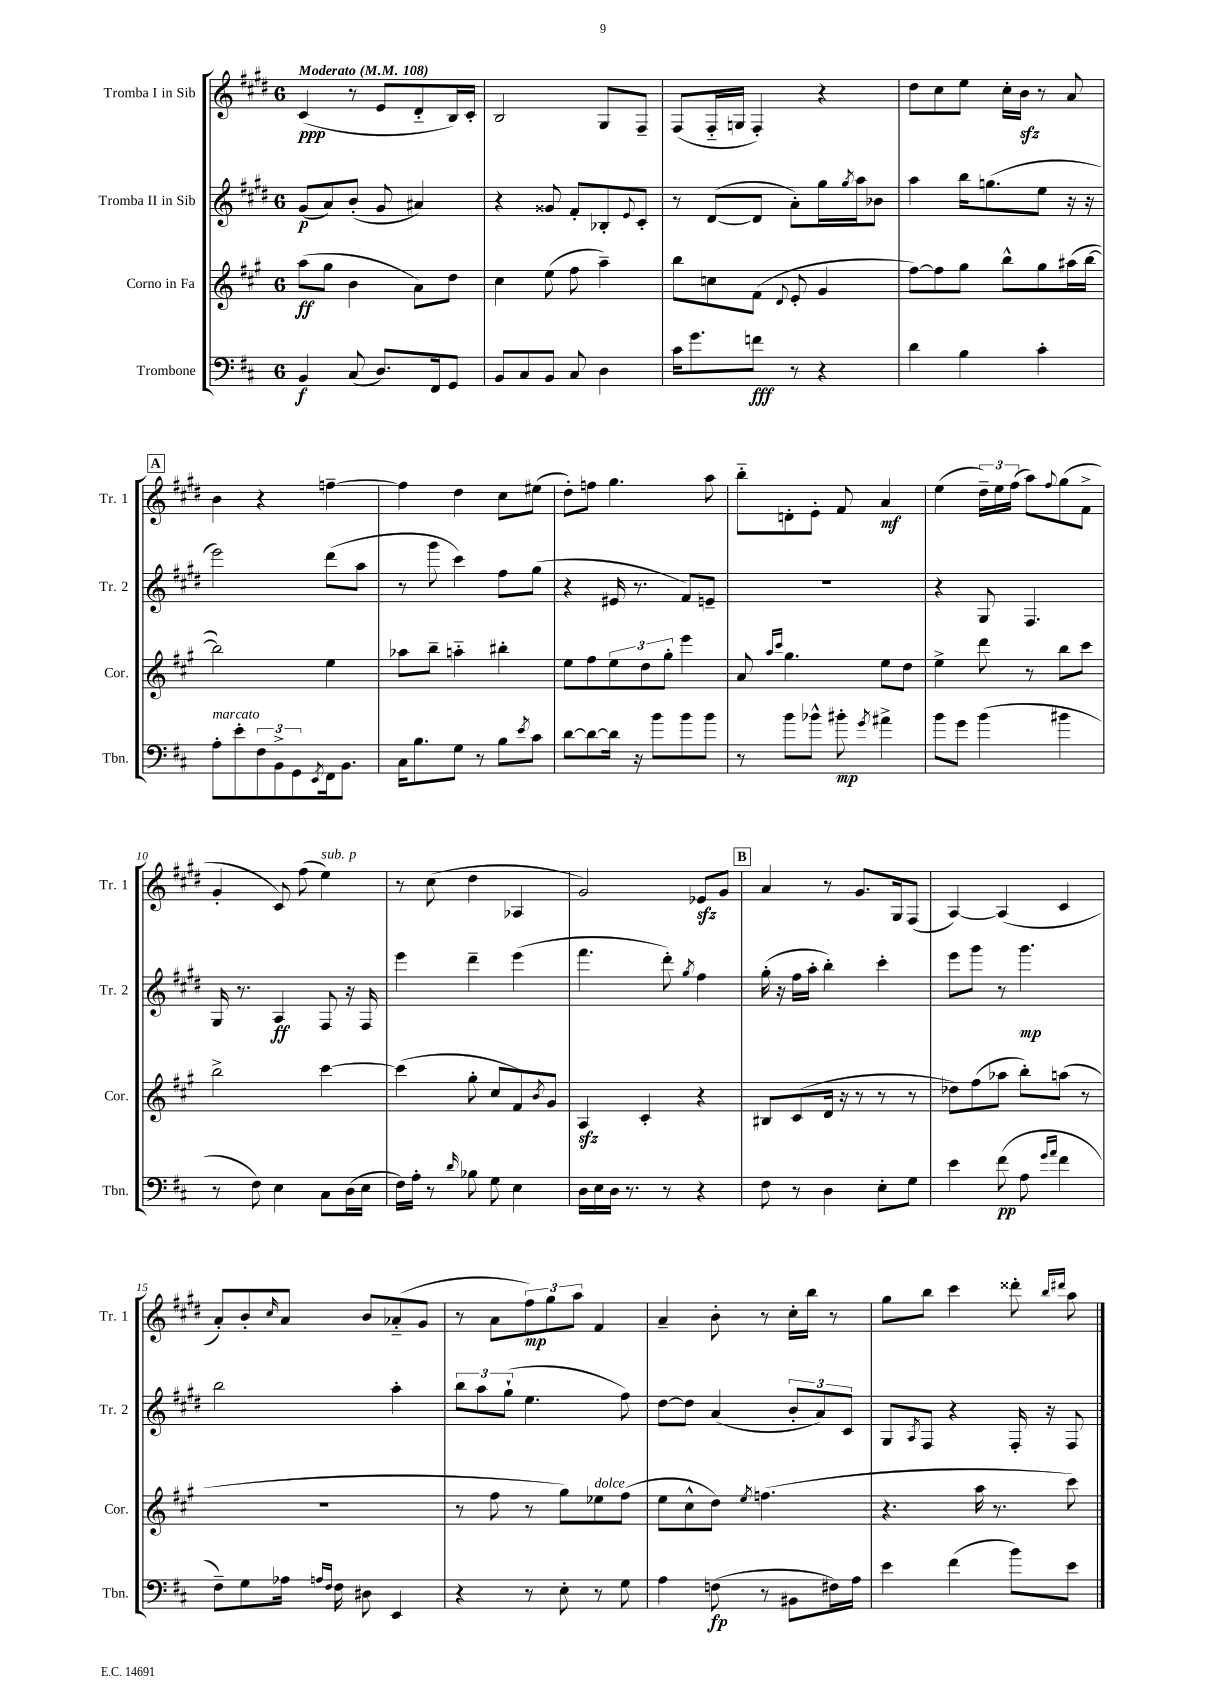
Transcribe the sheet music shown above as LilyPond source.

<<
\new StaffGroup <<
\new Staff = "s0" \with { instrumentName = "Tromba I in Sib" shortInstrumentName = "Tr. 1" } {
    \clef treble \key e \major \once \override Staff.TimeSignature.style = #'single-digit \time 6/8 \tempo "Moderato" 4 = 108
    cis'4\ppp( r8 e'8 dis'8-_ b16) cis'16-. |
    b2 gis8 fis8-- |
    fis8( fis16-_ g16 fis4-.) r4 |
    dis''8 cis''8 e''8 cis''16-. b'16\sfz r8 a'8 |
    \mark \markup { \box "A" } b'4 r4 f''4~-- |
    f''4 dis''4 cis''8 eis''8( |
    dis''8-.) f''8 gis''4. a''8 |
    b''8-_ d'8-. e'8-. fis'8 a'4\mf |
    e''4( \tuplet 3/2 { dis''16--) e''16 fis''16( } a''8) \appoggiatura { fis''8 } gis''8( fis'8-> |
    gis'4-. cis'8) fis''8( e''4^\markup { \italic "sub. p" }) |
    r8 cis''8( dis''4 aes4 |
    gis'2) ees'8\sfz gis'8 |
    \mark \markup { \box "B" } a'4 r8 gis'8. gis16 fis8( |
    a4~) a4( cis'4 |
    a'8-.) b'8-. \grace { cis''16 } a'8 b'8 aes'8-_( gis'8 |
    r8 a'8 \tuplet 3/2 { fis''8\mp) gis''8 a''8 } fis'4 |
    a'4-- b'8-. r8 cis''16-. b''16 r8 |
    gis''8 b''8 cis'''4 disis'''8-. \grace { b''16 dis'''16 } a''8 \bar "|." |
}
\new Staff = "s1" \with { instrumentName = "Tromba II in Sib" shortInstrumentName = "Tr. 2" } {
    \clef treble \key e \major \once \override Staff.TimeSignature.style = #'single-digit \time 6/8
    gis'8\p( a'8) b'8-.( gis'8 ais'4) |
    r4 gisis'8 fis'8-. bes8-. \appoggiatura { e'8 } cis'8-. |
    r8 dis'8~( dis'8 a'8-.) gis''16 \acciaccatura { gis''8 } a''16 bes'8 |
    a''4 b''16 g''8.( e''8 r16 r16 |
    \mark \markup { \box "A" } e'''2) dis'''8( a''8 |
    r8 gis'''8 cis'''4) fis''8 gis''8( |
    r4 eis'16 r8. fis'8) e'8-- |
    R2. |
    r4 gis8 fis4. |
    gis16 r8. a4\ff fis8 r16 fis16 |
    e'''4 dis'''4-- e'''4( |
    fis'''4. dis'''8-.) \acciaccatura { gis''8 } fis''4 |
    \mark \markup { \box "B" } gis''16-.( r16 fis''16 a''16-. b''4-.) cis'''4-. |
    e'''8 gis'''8 r8 gis'''4.\mp |
    b''2 a''4-. |
    \tuplet 3/2 { b''8 a''8 gis''8-!( } e''4. fis''8) |
    dis''8~ dis''8 a'4( \tuplet 3/2 { b'8-. a'8) cis'8 } |
    gis8 \acciaccatura { a8 } fis8 r4 fis16-. r16 fis8 \bar "|." |
}
\new Staff = "s2" \with { instrumentName = "Corno in Fa" shortInstrumentName = "Cor." } {
    \clef treble \key a \major \once \override Staff.TimeSignature.style = #'single-digit \time 6/8
    a''8\ff( gis''8 b'4 a'8) d''8 |
    cis''4 e''8( fis''8 a''4--) |
    b''8 c''8 fis'8( \appoggiatura { d'8 } e'8-. gis'4 |
    fis''8~) fis''8 gis''8 b''8-^ gis''8 ais''16( b''16~ |
    \mark \markup { \box "A" } b''2) e''4 |
    aes''8 b''8-- a''4-_ bis''4-. |
    e''8 fis''8 \tuplet 3/2 { e''8 d''8 gis''8-. } e'''4 |
    a'8 \grace { a''16 cis'''16 } gis''4. e''8 d''8 |
    e''4-> d'''8 r8 b''8 cis'''8 |
    b''2-> cis'''4~ |
    cis'''4( gis''8-. cis''8 fis'8) \acciaccatura { b'8 } gis'8 |
    a4\sfz cis'4-. r4 |
    \mark \markup { \box "B" } bis8 cis'8( d'16 r16 r8 r8 r8 |
    des''8) fis''8( aes''8 b''8-.) a''8( r8 |
    R2. |
    r8 fis''8 r8 gis''8) ees''8^\markup { \italic "dolce" } fis''8( |
    e''8 cis''8-^ d''8) \acciaccatura { e''8 } f''4.( |
    r4. a''16 r8. cis'''8) \bar "|." |
}
\new Staff = "s3" \with { instrumentName = "Trombone" shortInstrumentName = "Tbn." } {
    \clef bass \key d \major \once \override Staff.TimeSignature.style = #'single-digit \time 6/8
    b,4\f cis8( d8.) fis,16 g,8 |
    b,8 cis8 b,8 cis8 d4 |
    cis'16 g'8. f'8\fff r8 r4 |
    d'4 b4 cis'4-. |
    \mark \markup { \box "A" } a8-.^\markup { \italic "marcato" } e'8-. \tuplet 3/2 { fis8 b,8-> g,8 } \acciaccatura { e,8 } fis,16 b,8. |
    cis16 b8. g8 r8 b8 \acciaccatura { e'8 } cis'8 |
    d'8~ d'8~ d'16 r16 b'8 b'8 b'8 |
    r8 b'8 bes'8-^ bis'8-.\mp \acciaccatura { g'8 } ais'4-> |
    b'8 g'8 b'4( bis'4 |
    r8 fis8) e4 cis8 d16( e16 |
    fis16) a16-. r8 \grace { d'16 } bes8 g8 e4 |
    d16 e16 d16 r8. r8 r4 |
    \mark \markup { \box "B" } fis8 r8 d4 e8-. g8 |
    e'4 fis'8\pp( a8 \grace { g'16 a'16 } fis'4 |
    fis8--) g8 aes16 \grace { a16 fis16 } fis16 dis8 e,4 |
    r4 r8 e8-. r8 g8 |
    a4 f8\fp( r8 bis,8 fis16) a16 |
    e'4 fis'4( b'8) e'8 \bar "|." |
}
>>
>>
